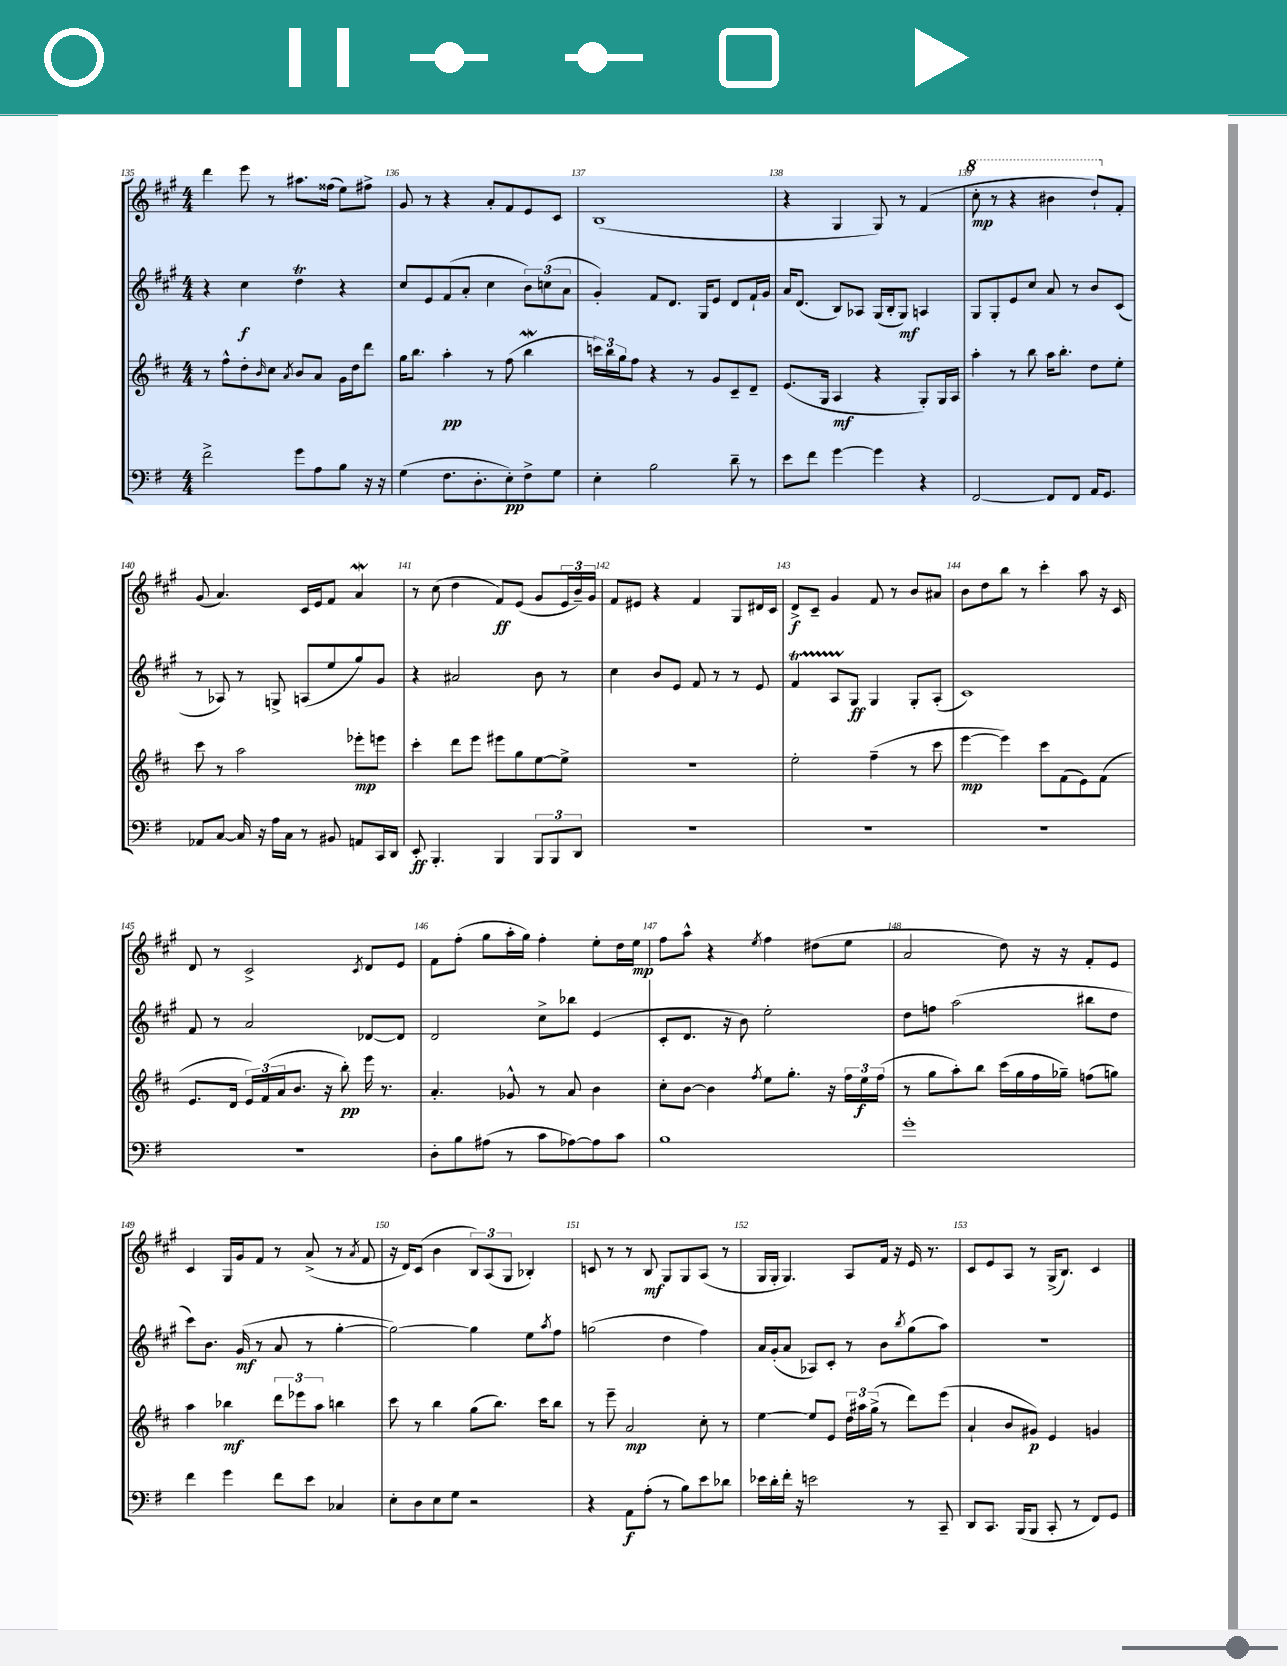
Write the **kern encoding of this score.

**kern	**dynam	**kern	**dynam	**kern	**dynam	**kern	**dynam
*part4	*part4	*part3	*part3	*part2	*part2	*part1	*part1
*staff4	*staff4	*staff3	*staff3	*staff2	*staff2	*staff1	*staff1
*clefF4	*	*clefG2	*	*clefG2	*	*clefG2	*
*k[f#]	*	*k[f#c#]	*	*k[f#c#g#]	*	*k[f#c#g#]	*
*M4/4	*	*M4/4	*	*M4/4	*	*M4/4	*
=135	=135	=135	=135	=135	=135	=135	=135
2f#^\	.	8r	.	4r	.	4ddd\	.
.	.	8ff#^^\L	.	.	.	.	.
.	.	8dd'\	.	4cc#\	f	8eee\	.
.	.	16qqb/	.	.	.	.	.
.	.	8cc#\J	.	.	.	8r	.
.	.	8qa/	.	.	.	.	.
8g\L	.	8b/L	.	4ddT\	.	8.aa#X\L	.
8A\	.	8a/J	.	.	.	.	.
.	.	.	.	.	.	(16ff##X\Jk	.
8B\J	.	16g\LL	.	4r	.	8ee\L)	.
.	.	16dd\J	.	.	.	.	.
16r	.	8ddd\J	.	.	.	8ff#X^\J	.
16r	.	.	.	.	.	.	.
=136	=136	=136	=136	=136	=136	=136	=136
(4G\	.	16gg\KL	.	8cc#/L	.	8g#/	.
.	.	8.bb\J	.	.	.	.	.
.	.	.	.	8e/	.	8r	.
8.F#\L	.	4aa'\	pp	(8f#/	.	4r	.
.	.	.	.	8a'/J	.	.	.
8.D'\	.	.	.	.	.	.	.
.	.	8r	.	4cc#\	.	8a'/L	.
8E'\)	pp	(8ff#\	.	.	.	8f#/	.
8F#^\	.	4bbW\	.	12b\L)	.	8e/	.
.	.	.	.	(12ccn\	.	.	.
8G\J	.	.	.	.	.	8c#/J	.
.	.	.	.	12a\J	.	.	.
=137	=137	=137	=137	=137	=137	=137	=137
4E'\	.	24cccn\LL)	.	4g#'/)	.	(1B	.
.	.	24bb\	.	.	.	.	.
.	.	24gg\J	.	.	.	.	.
.	.	8ff#\J	.	.	.	.	.
2B\	.	4r	.	8f#/L	.	.	.
.	.	.	.	8.d/J	.	.	.
.	.	8r	.	.	.	.	.
.	.	.	.	16G#/KL	.	.	.
.	.	8g/L	.	8e/J	.	.	.
8d~\	.	8c#~/	.	8d/L	.	.	.
8r	.	8d~/J	.	16f#`/L	.	.	.
.	.	.	.	16g#/JJ	.	.	.
=138	=138	=138	=138	=138	=138	=138	=138
8e\L	.	(8.e/L	.	16a/KL	.	4r	.
.	.	.	.	(8.d/J	.	.	.
8f#\J	.	.	.	.	.	.	.
.	.	16G/Jk	.	.	.	.	.
[4g\	.	4A/	mf	8B/L)	.	4G#/	.
.	.	.	.	8A-X/J	.	.	.
4g\]	.	4r	.	(16G#/LL	.	8G#/)	.
.	.	.	.	16B'/J	.	.	.
.	.	.	.	8G#/J)	mf	8r	.
4r	.	8G'/L)	.	4An/	.	(4f#/	.
.	.	16G/L	.	.	.	.	.
.	.	16A/JJ	.	.	.	.	.
=139	=139	=139	=139	=139	=139	=139	=139
*	*	*	*	*	*	*8va	*
[2FF#/	.	4aa'\	.	8G#/L	.	8ccc#'\	mp
.	.	.	.	8G#'/	.	8r	.
.	.	8r	.	8e/	.	4r	.
.	.	8bb\	.	8cc#/J	.	.	.
8FF#/L]	.	16aa\KL	.	8a/	.	4bb#X\	.
.	.	8.bb'\J	.	.	.	.	.
8FF#/J	.	.	.	8r	.	.	.
16AA/KL	.	8dd\L	.	8b/L	.	8ddd`/L)	.
8.GG/J	.	.	.	.	.	.	.
*	*	*	*	*	*	*X8va	*
.	.	8ee'\J	.	(8c#/J	.	8f#'/J	.
!!LO:LB:g=z
=140	=140	=140	=140	=140	=140	=140	=140
8AA-X/L	.	8ccc#\	.	8r	.	(8g#/	.
[8C/J	.	8r	.	8A-X/)	.	4.a/)	.
16C/]	.	2aa\	.	8r	.	.	.
16r	.	.	.	.	.	.	.
16A\LL	.	.	.	8Gn^/	.	.	.
16C\JJ	.	.	.	.	.	.	.
8r	.	.	.	(8An/L	.	16c#/LL	.
.	.	.	.	.	.	16e/J	.
8BB#X/	.	.	.	8ee/	.	8f#/J	.
8AAn/L	.	8eee-X'\L	mp	8gg#/)	.	4aw/	.
16CC/L	.	8eeen\J	.	8g#/J	.	.	.
16DD/JJ	.	.	.	.	.	.	.
=141	=141	=141	=141	=141	=141	=141	=141
8EE'/	ff	4ccc#'\	.	4r	.	8r	.
4.BBB'/	.	.	.	.	.	(8cc#\	.
.	.	8ddd\L	.	2a#X/	.	4dd\	.
.	.	8eee\J	.	.	.	.	.
4BBB/	.	8eee#X\L	.	.	.	8f#/L)	ff
.	.	8gg\	.	.	.	(8e/J	.
12BBB/L	.	[8ee\	.	8b\	.	8g#/L	.
12BBB/	.	.	.	.	.	.	.
.	.	8ee^\J]	.	8r	.	24e/L	.
12DD/J	.	.	.	.	.	24b~/)	.
.	.	.	.	.	.	24g#/JJ	.
=142	=142	=142	=142	=142	=142	=142	=142
1r	.	1r	.	4cc#\	.	8f#/L	.
.	.	.	.	.	.	8e#X/J	.
.	.	.	.	8b/L	.	4r	.
.	.	.	.	8e/J	.	.	.
.	.	.	.	8f#/	.	4f#/	.
.	.	.	.	8r	.	.	.
.	.	.	.	8r	.	8G#/L	.
.	.	.	.	8e/	.	16d#X/L	.
.	.	.	.	.	.	16c#/JJ	.
=143	=143	=143	=143	=143	=143	=143	=143
1r	.	2ee'\	.	4f#T/	.	8d^/L	f
.	.	.	.	.	.	8c#~/J	.
.	.	.	.	8ATTT/L	.	4g#/	.
.	.	.	.	8G#/J	ff	.	.
.	.	(4ff#~\	.	4G#/	.	8f#/	.
.	.	.	.	.	.	8r	.
.	.	8r	.	8G#'/L	.	8b/L	.
.	.	8ccc#\	.	(8A'/J	.	8a#X/J	.
=144	=144	=144	=144	=144	=144	=144	=144
1r	.	[4eee\	mp	1c#)	.	8b\L	.
.	.	.	.	.	.	8dd\	.
.	.	4eee\])	.	.	.	8bb\J	.
.	.	.	.	.	.	8r	.
.	.	8ccc#\L	.	.	.	4ccc#'\	.
.	.	(8f#\	.	.	.	.	.
.	.	8e\)	.	.	.	8aa\	.
.	.	(8f#\J	.	.	.	16r	.
.	.	.	.	.	.	16c#/	.
!!LO:LB:g=z
=145	=145	=145	=145	=145	=145	=145	=145
1r	.	8.e/L	.	8f#/	.	8d/	.
.	.	.	.	8r	.	8r	.
.	.	16d/Jk	.	.	.	.	.
.	.	24e/LL)	.	2a/	.	2c#^/	.
.	.	(24f#/	.	.	.	.	.
.	.	24a/J	.	.	.	.	.
.	.	8.b/J	.	.	.	.	.
.	.	16r	.	.	.	.	.
.	.	8bb'\)	pp	.	.	.	.
.	.	.	.	.	.	8qc#/	.
.	.	16eee\	.	[8d-X/L	.	8d/L	.
.	.	8.r	.	.	.	.	.
.	.	.	.	8d-/J]	.	8e/J	.
=146	=146	=146	=146	=146	=146	=146	=146
8D'\L	.	4.a'/	.	2d/	.	8f#\L	.
8B\	.	.	.	.	.	(8ff#'\J	.
(8A#X\J	.	.	.	.	.	8gg#\L	.
8r	.	8g-X^^/	.	.	.	16aa'\L	.
.	.	.	.	.	.	16gg#\JJ)	.
8c\L	.	8r	.	8cc#^\L	.	4ff#'\	.
[8A-X\)	.	8a/	.	8bb-X\J	.	.	.
8A-\]	.	4b\	.	(4e/	.	8ee'\L	.
8c\J	.	.	.	.	.	16dd\L	.
.	.	.	.	.	.	16ee\JJ	mp
=147	=147	=147	=147	=147	=147	=147	=147
1B	.	8cc#'\L	.	8c#'/L	.	8ff#\L	.
.	.	[8b\J	.	8.d/J	.	8aa^^\J	.
.	.	4b\]	.	.	.	4r	.
.	.	.	.	16r	.	.	.
.	.	.	.	8b\)	.	.	.
.	.	8qff#/	.	.	.	8qee/	.
.	.	8ee\L	.	2ee'\	.	4ff#\	.
.	.	8.gg'\J	.	.	.	.	.
.	.	.	.	.	.	(8dd#X\L	.
.	.	16r	.	.	.	.	.
.	.	24ff#\LL	.	.	.	8ee\J	.
.	.	24ee\	f	.	.	.	.
.	.	(24ff#\JJ	.	.	.	.	.
=148	=148	=148	=148	=148	=148	=148	=148
1g'	.	8r	.	8dd\L	.	2a/	.
.	.	8gg\L	.	8ffn\J	.	.	.
.	.	8aa'\)	.	(2aa\	.	.	.
.	.	8bb\J	.	.	.	.	.
.	.	(16ccc#\LL	.	.	.	8dd\)	.
.	.	16gg\	.	.	.	.	.
.	.	16ff#\	.	.	.	16r	.
.	.	16gg-X~\JJ)	.	.	.	16r	.
.	.	(8ffn\L	.	8bb#X\L	.	8f#'/L	.
.	.	8ggn\J)	.	8dd\J	.	8e/J	.
!!LO:LB:g=z
=149	=149	=149	=149	=149	=149	=149	=149
4f#\	.	4aa\	.	8ccc#\L)	.	4c#/	.
.	.	.	.	8.b\J	.	.	.
4g\	.	4bb-X\	mf	.	.	16G#/LL	.
.	.	.	.	(16g#/	mf	16g#/J	.
.	.	.	.	8r	.	8f#/J	.
8f#\L	.	12ddd\L	.	8a/	.	8r	.
.	.	12eee-X\	.	.	.	.	.
8e\J	.	.	.	8r	.	(8a^/	.
.	.	12aa\J	.	.	.	.	.
4C-X/	.	4bbn\	.	[4gg#'\	.	8r	.
.	.	.	.	.	.	8qa/	.
.	.	.	.	.	.	8f#/	.
=150	=150	=150	=150	=150	=150	=150	=150
8E'\L	.	8ccc#\	.	2gg#\_)	.	16r	.
.	.	.	.	.	.	16d/KL)	.
8D\	.	8r	.	.	.	(8c#/J	.
8E\	.	4bb\	.	.	.	4b\	.
8G\J	.	.	.	.	.	.	.
2r	.	(8gg\L	.	4gg#\]	.	12B/L)	.
.	.	.	.	.	.	(12A/	.
.	.	8.bb\J)	.	.	.	.	.
.	.	.	.	.	.	12G#/J	.
.	.	.	.	8ee\L	.	4B-X'/)	.
.	.	16ccc#\KL	.	.	.	.	.
.	.	.	.	8qaa/	.	.	.
.	.	8bb\J	.	8ff#\J	.	.	.
=151	=151	=151	=151	=151	=151	=151	=151
4r	.	8r	.	(2ggn\	.	8cn/	.
.	.	8eee~\	.	.	.	8r	.
8AA\L	f	2a/	mp	.	.	8r	.
(8A'\J	.	.	.	.	.	8B/	mf
8r	.	.	.	4dd\	.	8G#/L	.
8B\L)	.	.	.	.	.	8G#/	.
8e\	.	8cc#'\	.	4ff#\)	.	(8A/J	.
8d-X\J	.	8r	.	.	.	8r	.
=152	=152	=152	=152	=152	=152	=152	=152
16e-X\LL	.	[4ee\	.	16a/LL	.	16G#/LL	.
16d'\	.	.	.	(16g#'/J	.	16G#'/JJ	.
16f#'\JJ	.	.	.	8a/J	.	4.G#/)	.
16r	.	.	.	.	.	.	.
2en\	.	8ee/L]	.	8A-X/L)	.	.	.
.	.	8e/J	.	8c#'/J	.	.	.
.	.	24dd\LL	.	8r	.	8A/L	.
.	.	24aa#X\	.	.	.	.	.
.	.	(24gg^\JJ	.	.	.	.	.
.	.	8r	.	8b\L	.	16f#/Jk	.
.	.	.	.	.	.	16r	.
.	.	.	.	8qbb/	.	.	.
8r	.	8ddd\L)	.	(8gg#\	.	16e/	.
.	.	.	.	.	.	8.r	.
8CC~/	.	(8eee\J	.	8aa\J)	.	.	.
=153	=153	=153	=153	=153	=153	=153	=153
8DD/L	.	4a`/	.	1r	.	8c#/L	.
8.CC/J	.	.	.	.	.	8e/	.
.	.	8b/L	.	.	.	8A/J	.
(16BBB/KL	.	.	.	.	.	.	.
8BBB/J	.	8g#X/J)	p	.	.	8r	.
8CC'/	.	4e/	.	.	.	(16G#^/KL	.
.	.	.	.	.	.	8.B/J)	.
8r	.	.	.	.	.	.	.
8FF#/L)	.	4gn/	.	.	.	4c#/	.
8GG/J	.	.	.	.	.	.	.
==	==	==	==	==	==	==	==
*-	*-	*-	*-	*-	*-	*-	*-
